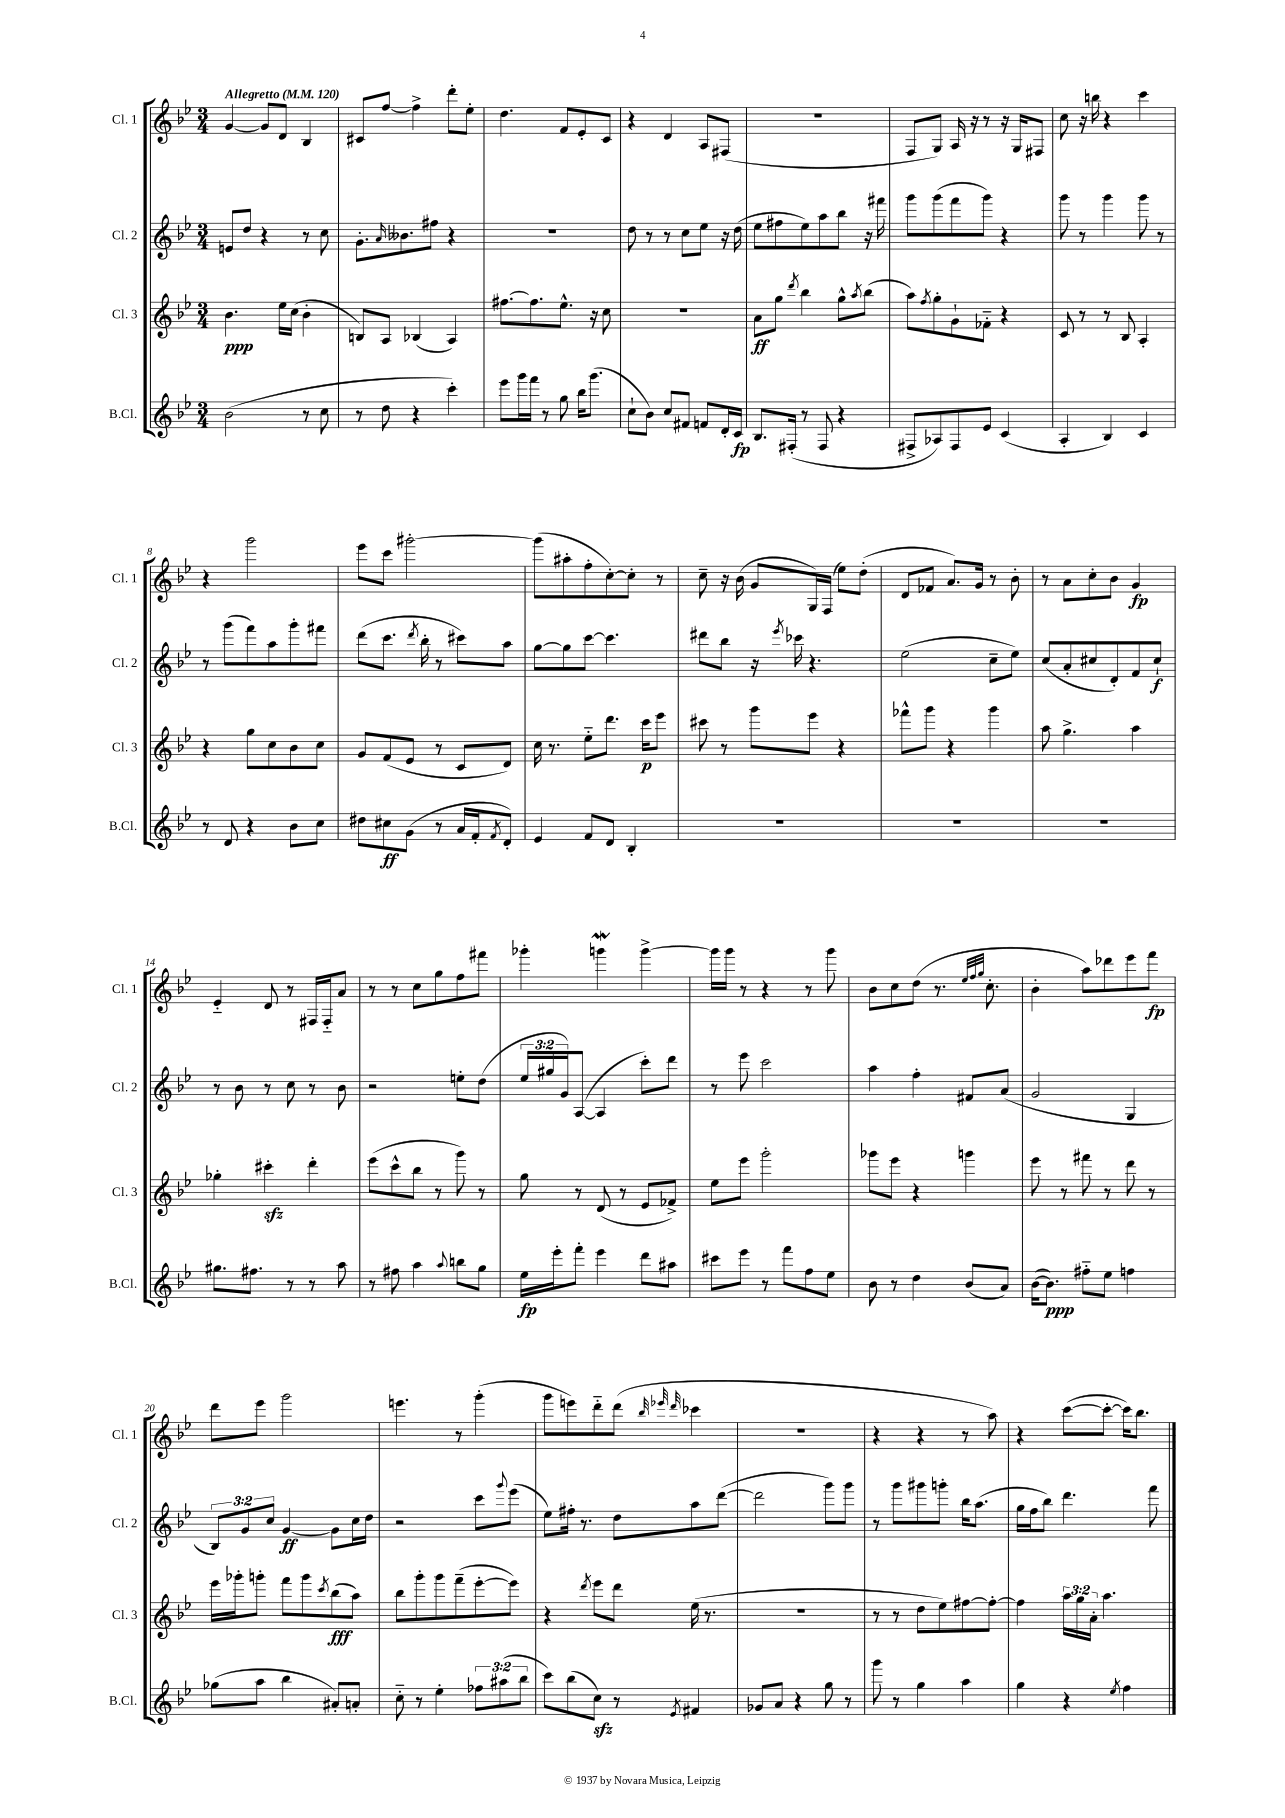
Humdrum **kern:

**kern	**kern	**kern	**kern
*staff4	*staff3	*staff2	*staff1
*clefG2	*clefG2	*clefG2	*clefG2
*k[b-e-]	*k[b-e-]	*k[b-e-]	*k[b-e-]
*M3/4	*M3/4	*M3/4	*M3/4
*MM120	*MM120	*MM120	*MM120
(2b-	4.b-	8e	[4g
.	.	8dd	.
.	.	4r	8g]
.	16ee-	.	8d
.	(16cc	.	.
8r	4b-'	8r	4B-
8cc	.	8cc	.
=	=	=	=
8r	8B)	8.g'	8c#
8dd	8A	.	[8ff
.	.	16qqa	.
.	.	8.b--	.
4r	(4B-	.	4ff^]
.	.	8ff#	.
4ccc')	4A)	4r	8ddd'
.	.	.	8ee-'
=	=	=	=
8eee-	[8.ff#	2.r	4.dd
16ggg	.	.	.
16fff	8.ff#]	.	.
8r	.	.	.
8gg	8.ee-^^	.	8f
16bb-	.	.	8e-'
(8.ggg	16r	.	.
.	8cc	.	8c
=	=	=	=
8cc`	2.r	8dd	4r
8b-)	.	8r	.
8cc	.	8r	4d
8f#	.	8cc	.
8f	.	8ee-	8A
16d'	.	16r	(8F#
16c	.	(16dd	.
=	=	=	=
8.B-	8a	8ee-	2.r
.	8gg	8ff#	.
(16F#'	.	.	.
.	8qddd	.	.
8r	4bb-	8ee-)	.
8F#	.	8aa	.
4r	8gg^^	8bb-	.
.	8qaa	.	.
.	(8bb-	16r	.
.	.	16fff#	.
=	=	=	=
8F#^	8aa)	8ggg	8F
.	8qff	.	.
8A-)	8gg'	(8ggg	8G)
8F#	8g`	8fff	16A
.	.	.	16r
8e-	8f-'~	8ggg)	8r
(4c	4r	4r	16r
.	.	.	16G
.	.	.	8F#
=	=	=	=
4A'	8c	8ggg	8cc
.	8r	8r	16r
.	.	.	16bb
4B-)	8r	4ggg	4r
.	8B-	.	.
4c	4A'	8ggg	4ccc
.	.	8r	.
=	=	=	=
8r	4r	8r	4r
8d	.	(8ggg	.
4r	8gg	8fff)	2ggg
.	8cc	8aa	.
8b-	8b-	8ggg'	.
8cc	8cc	8fff#	.
=	=	=	=
8dd#	8g	(8ddd	8eee-
8cc#	(8f	8.ccc	8ccc
(8g	8e-	.	[2ggg#'
.	.	8qddd	.
.	.	16bb-'	.
8r	8r	8r	.
16a	8c	8ccc#)	.
16f'	.	.	.
8qf	.	.	.
8d')	8d)	8aa	.
=	=	=	=
4e-	16cc	[8gg	(8ggg#]
.	8.r	.	.
.	.	8gg]	8aa#'
8f	8ee-'~	[8ccc	8ff'
8d	8.ddd	4.ccc]	[8cc')
4B-'	.	.	8cc']
.	16ccc	.	.
.	8eee-	.	8r
=	=	=	=
2.r	8ccc#	8ddd#	8cc~
.	8r	8bb-	16r
.	.	.	(16b-
.	8ggg	16r	8g
.	.	8qeee-	.
.	.	16ccc-	.
.	8eee-	4.r	16G)
.	.	.	(16F
.	4r	.	8ee-)
.	.	.	(8dd'
=	=	=	=
2.r	8fff-^^	(2ee-	8d
.	8ggg	.	8f-
.	4r	.	8.a)
.	.	.	16g
.	4ggg	8cc~	8r
.	.	8ee-)	8b-'
=	=	=	=
2.r	8aa	(8cc	8r
.	4.gg^	8a'	8a
.	.	8cc#	8cc'
.	.	8d')	8b-
.	4aa	8f	4g
.	.	8cc#`	.
=	=	=	=
8.gg#	4gg-'	8r	4e-'~
.	.	8b-	.
8.ff#	.	.	.
.	4ccc#'	8r	8d
8r	.	8cc	8r
8r	4ddd'	8r	16F#
.	.	.	16F#'~
8aa	.	8b-	8a
=	=	=	=
8r	(8eee-	2r	8r
8ff#	8ccc^^	.	8r
4aa	8bb-	.	8cc
.	8r	.	8gg
8qqaa	.	.	.
8bb	8ggg)	8ee'	8ff
8gg	8r	(8dd	8fff#
=	=	=	=
16ee-	8gg	24ee-	4ggg-'
.	.	24gg#	.
16eee-'	.	.	.
.	.	24g)	.
8fff'	8r	([8A	.
4eee-	(8d	4A]	4ggg
.	8r	.	.
8ddd	8e-	8ccc')	[4ggg^
8aa#	8f-^)	8ddd	.
=	=	=	=
8ccc#	8ee-	8r	16ggg]
.	.	.	16ggg
8eee-	8eee-	8eee-	8r
8r	2ggg'	2ccc	4r
8fff	.	.	.
8ff	.	.	8r
8ee-	.	.	8ggg
=	=	=	=
8b-	8ggg-	4aa	8b-
8r	8eee-	.	8cc
4dd	4r	4ff'	(8dd
.	.	.	8.r
(8b-	4ggg	8f#	.
.	.	.	32qqee-
.	.	.	32qqff
.	.	.	32qqgg
.	.	.	8.cc'
8a)	.	(8a	.
=	=	=	=
([16b-	8eee-	2g	4b-'
8.b-])	.	.	.
.	8r	.	.
8ff#'~	8fff#	.	8aa)
8ee-	8r	.	8ddd-
4ff	8ddd	4G	8eee-
.	8r	.	8fff
=	=	=	=
(8gg-	16eee-	12B-)	8ddd
.	16ggg-'	.	.
.	.	12g	.
8aa	8ggg'	.	8eee-
.	.	12cc	.
4bb-	8fff	[4g	2ggg
.	8ggg	.	.
.	8qccc	.	.
8a#')	(8bb-	8g]	.
8a'	8aa)	16cc	.
.	.	16dd	.
=	=	=	=
8cc'~	8bb-	2r	4.eee
8r	8ggg'	.	.
4ee-'	8ggg	.	.
.	(8fff~	.	8r
12ff-	[8eee-'	8ccc	(4ggg'
(12aa#	.	.	.
.	.	8qqggg	.
.	8eee-])	(8eee-	.
12bb-	.	.	.
=	=	=	=
8ccc)	4r	8ee-)	8ggg
(8bb-	.	16ff#'	8eee)
.	.	8.r	.
.	8qddd	.	.
8cc)	8eee-	.	8ddd'~
8r	8ddd	8dd	(8ddd
.	.	.	32qqbb-
.	.	.	32qqeee-
8qe-	.	.	32qqddd
4f#	(16ee-	8aa	4ccc-
.	8.r	.	.
.	.	([8ddd	.
=	=	=	=
8g-	2.r	2ddd]	2.r
8a	.	.	.
4r	.	.	.
8gg	.	8ggg)	.
8r	.	8ggg	.
=	=	=	=
8ggg	8r	8r	4r
8r	8r	8ggg	.
4gg	8dd	8ggg#	4r
.	8ee-)	8ggg'	.
4aa	[8ff#	16bb-	8r
.	.	(8.aa	.
.	8ff#'_	.	8aa)
=	=	=	=
4gg	4ff#]	16gg	4r
.	.	16ff	.
.	.	8bb-)	.
4r	24aa	4.ddd	([8ccc
.	24gg	.	.
.	24a'	.	.
.	4.aa	.	8ccc'_
8qee-	.	.	.
4ff	.	.	16ccc])
.	.	.	8.bb-
.	.	8fff	.
==	==	==	==
*-	*-	*-	*-
